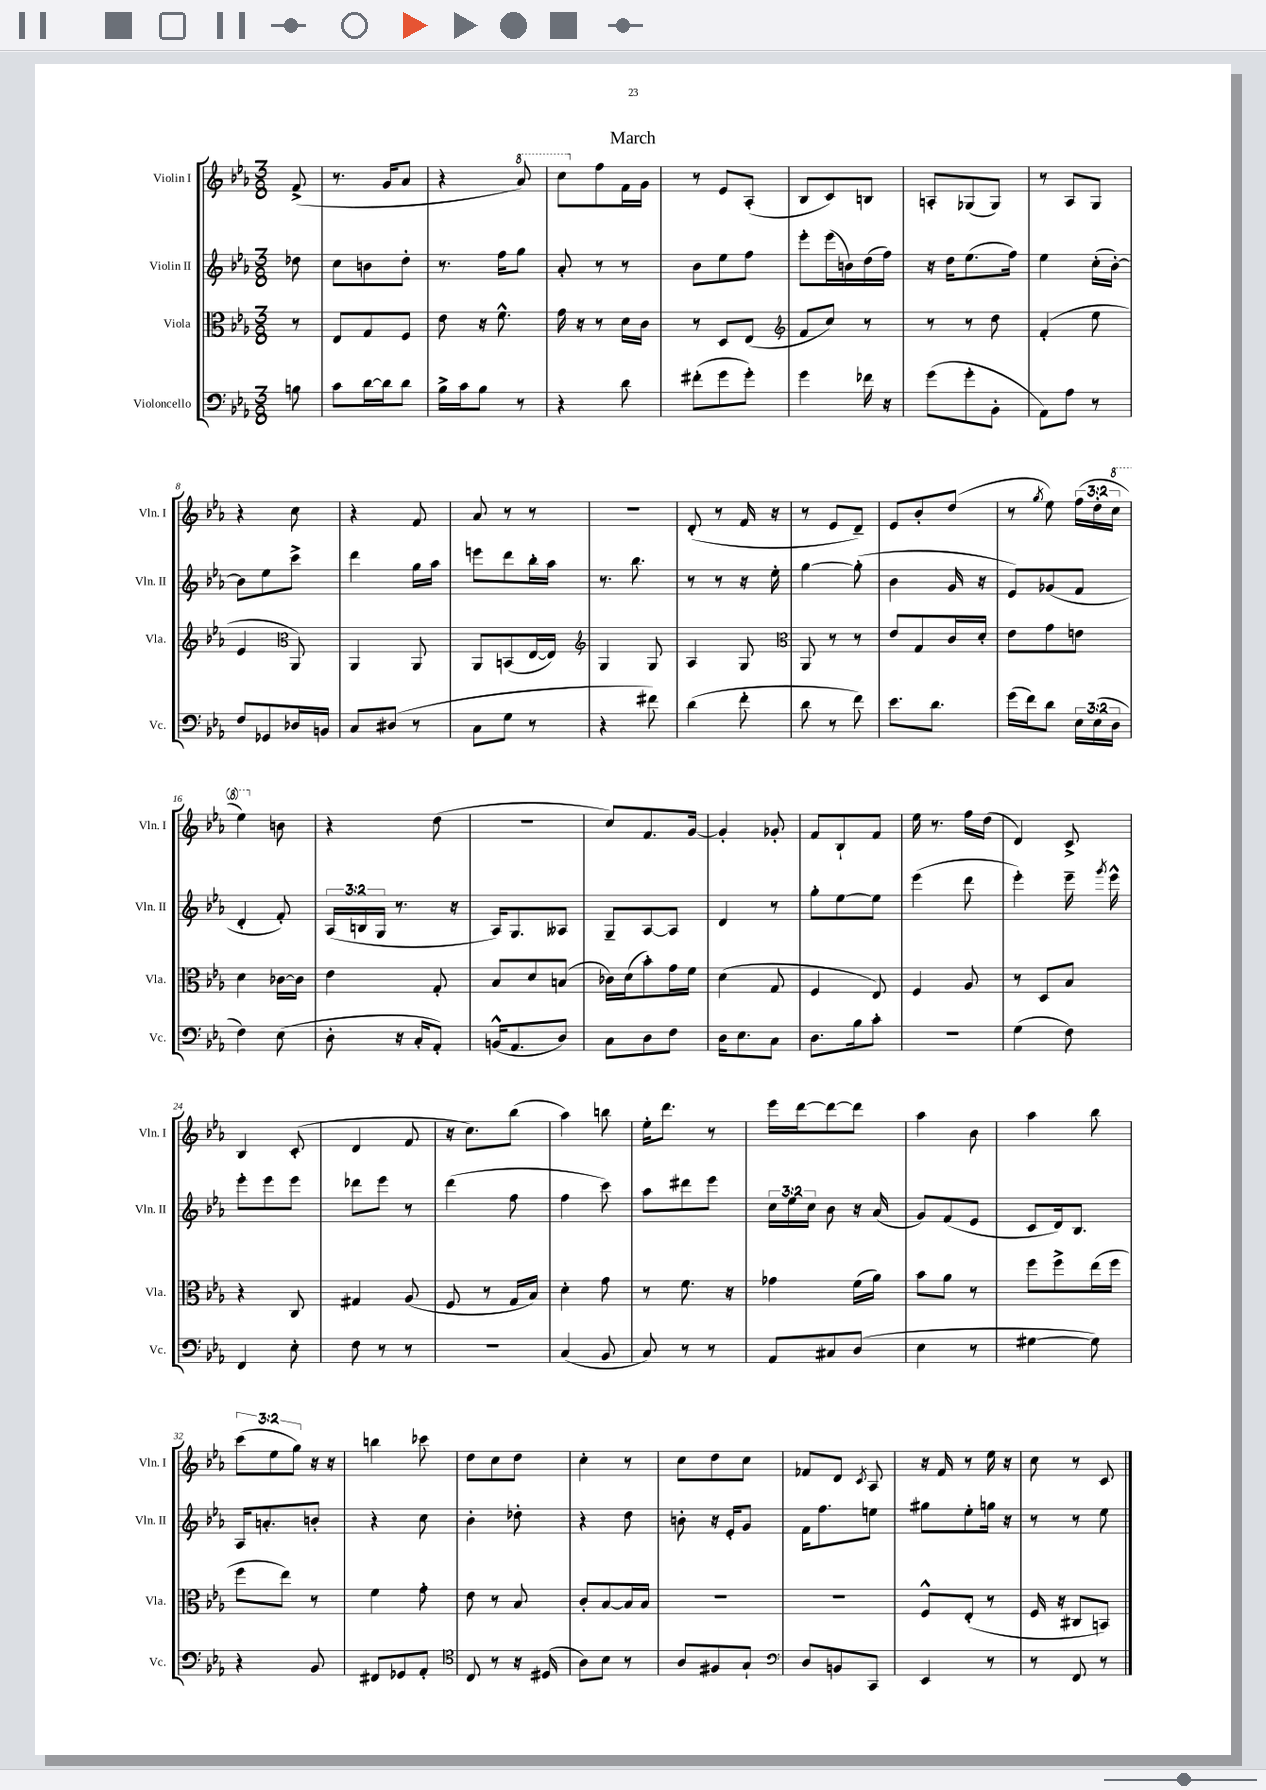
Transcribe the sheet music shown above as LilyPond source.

\header { title = "March" }
<<
\new StaffGroup <<
\new Staff = "s0" \with { instrumentName = "Violin I" shortInstrumentName = "Vln. I" } {
    \clef treble \key ees \major \numericTimeSignature \time 3/8 \override Staff.TupletNumber.text = #tuplet-number::calc-fraction-text \partial 8
    \autoBeamOff f'8->( |
    r8. g'16[ aes'8] |
    r4 \ottava #1 aes''8) |
    c'''8[ \ottava #0 f''8 f'16 g'16] |
    r8 ees'8[ aes8]-.( |
    bes8[ c'8) b8] |
    a8[-. ges8( ges8]) |
    r8 aes8[ g8] |
    r4 c''8 |
    r4 f'8 |
    aes'8 r8 r8 |
    R4. |
    d'8-.( r8 f'16 r16 |
    r8 ees'8[ d'8]--) |
    ees'8[ bes'8-. d''8]( |
    r8 \acciaccatura { g''8 } ees''8) \tuplet 3/2 { f''16[( d''16-. \ottava #1 c'''16] } |
    ees'''4) \ottava #0 b'8 |
    r4 d''8( |
    R4. |
    c''8[) f'8. g'16]~ |
    g'4-. ges'8-. |
    f'8[ bes8-! f'8] |
    ees''16 r8. f''16[ d''16]( |
    d'4) c'8-> |
    bes4 c'8-.( |
    d'4 f'8 |
    r16 c''8.[) bes''8]( |
    aes''4) b''8 |
    ees''16[-. d'''8.] r8 |
    ees'''16[ d'''16~ d'''8~ d'''8] |
    aes''4 bes'8 |
    aes''4 bes''8 |
    \tuplet 3/2 { c'''8[( ees''8 g''8]) } r16 r16 |
    b''4 ces'''8 |
    d''8[ c''8 d''8] |
    c''4-. r8 |
    c''8[ d''8 c''8] |
    fes'8[ d'8] \acciaccatura { c'8 } aes8 |
    r16 f'16 r8 ees''16 r16 |
    c''8 r8 c'8 \bar "|." |
}
\new Staff = "s1" \with { instrumentName = "Violin II" shortInstrumentName = "Vln. II" } {
    \clef treble \key ees \major \numericTimeSignature \time 3/8 \override Staff.TupletNumber.text = #tuplet-number::calc-fraction-text \partial 8
    \autoBeamOff des''8 |
    c''8[ b'8 d''8]-. |
    r8. f''16[ g''8] |
    aes'8-. r8 r8 |
    bes'8[ ees''8 f''8] |
    ees'''8[-. ees'''16( b'16) d''16( f''16]) |
    r16 d''16[ ees''8.( f''16]) |
    ees''4 c''16[-.( bes'16]~-.) |
    bes'8[ ees''8 c'''8]-> |
    d'''4 g''16[ aes''16] |
    e'''8[ d'''8 bes''16-. aes''16] |
    r8. bes''8. |
    r8 r8 r16 ees''16-. |
    g''4~ g''8-.( |
    bes'4 g'16 r16 |
    ees'8[) ges'8( f'8] |
    d'4-. f'8-.) |
    \tuplet 3/2 { aes16[( b16 g16] } r8. r16 |
    aes16[) g8. aeses8] |
    g8[-- aes8~ aes8] |
    d'4 r8 |
    g''8[-. ees''8~ ees''8] |
    ees'''4( d'''8 |
    ees'''4-.) ees'''16-- \acciaccatura { g'''8 } ees'''16-^ |
    ees'''8[-. ees'''8 ees'''8] |
    des'''8[ ees'''8] r8 |
    d'''4( f''8 |
    f''4 c'''8) |
    aes''8[ dis'''8 ees'''8] |
    \tuplet 3/2 { c''16[ ees''16 c''16] } bes'8 r16 aes'16( |
    g'8[) f'8( ees'8] |
    c'8[ d'16) bes8.] |
    aes16[ a'8.-. b'8]-. |
    r4 c''8 |
    bes'4-. des''8-. |
    r4 d''8 |
    b'8-. r16 ees'16[-. g'8] |
    f'16[ f''8. e''8] |
    gis''8[ ees''8-. g''16] r16 |
    r8 r8 ees''8 \bar "|." |
}
\new Staff = "s2" \with { instrumentName = "Viola" shortInstrumentName = "Vla." } {
    \clef alto \key ees \major \numericTimeSignature \time 3/8 \partial 8
    \autoBeamOff r8 |
    ees8[ g8 f8] |
    ees'8 r16 f'8.-^ |
    g'16 r16 r8 d'16[ c'16] |
    r8 d8[ ees8]( |
    \clef treble f'8[ c''8]) r8 |
    r8 r8 d''8 |
    f'4-.( ees''8 |
    ees'4 \clef alto aes,8) |
    aes,4 aes,8 |
    aes,8[ b,8( ees16~ ees16]) |
    \clef treble g4 g8 |
    aes4 g8 |
    \clef alto aes,8 r8 r8 |
    ees'8[ g8 c'16 d'16]-. |
    ees'8[ g'8 e'8] |
    d'4 ces'16[~ ces'16] |
    ees'4 g8-. |
    bes8[ d'8 b8]( |
    ces'16[) d'16( bes'8-.) g'16 f'16] |
    d'4( g8 |
    f4 ees8) |
    f4 aes8 |
    r8 d8[ bes8] |
    r4 c8 |
    gis4 aes8( |
    f8 r8 g16[ bes16]) |
    d'4-. g'8 |
    r8 f'8. r16 |
    ges'4 f'16[( aes'16]) |
    bes'8[ aes'8] r8 |
    f''8[ f''8-> ees''16( f''16] |
    f''8[ ees''8]) r8 |
    f'4 g'8-. |
    ees'8 r8 bes8 |
    c'8[-. bes8~ bes16 bes16] |
    R4. |
    R4. |
    f8[-^ ees8]-.( r8 |
    f16 r16 cis8[ b,8]) \bar "|." |
}
\new Staff = "s3" \with { instrumentName = "Violoncello" shortInstrumentName = "Vc." } {
    \clef bass \key ees \major \numericTimeSignature \time 3/8 \override Staff.TupletNumber.text = #tuplet-number::calc-fraction-text \partial 8
    \autoBeamOff b8 |
    c'8[ d'16~ d'16 d'8] |
    bes16[-> c'16 bes8] r8 |
    r4 d'8 |
    fis'8[-.( g'8 g'8]-.) |
    g'4 fes'16 r16 |
    g'8[( g'8-. bes,8]-. |
    aes,8[) aes8] r8 |
    f8[ ges,8 des16 b,16] |
    c8[ dis8]( r8 |
    c8[ g8] r8 |
    r4 fis'8) |
    d'4( f'8-. |
    d'8 r8 f'8) |
    ees'8.[ d'8.] |
    g'16[( f'16) d'8] \tuplet 3/2 { ees16[ ees16( d16] } |
    f4) ees8( |
    d8-. r16 c16[-. aes,8]-.) |
    b,16[-^( aes,8. d8]) |
    c8[ d8 f8] |
    d16[ ees8. c8] |
    d8.[ bes16 c'8]-. |
    R4. |
    g4( f8) |
    f,4 ees8-. |
    f8 r8 r8 |
    R4. |
    c4( bes,8 |
    c8) r8 r8 |
    aes,8[ cis8 d8]( |
    ees4 r8 |
    gis4~ gis8) |
    r4 bes,8 |
    fis,8[ ges,8 aes,8]-. |
    \clef tenor c8 r8 r16 dis16( |
    aes8[) bes8] r8 |
    aes8[ fis8 g8]-! |
    \clef bass d8[ b,8 c,8] |
    ees,4 r8 |
    r8 f,8 r8 \bar "|." |
}
>>
>>
